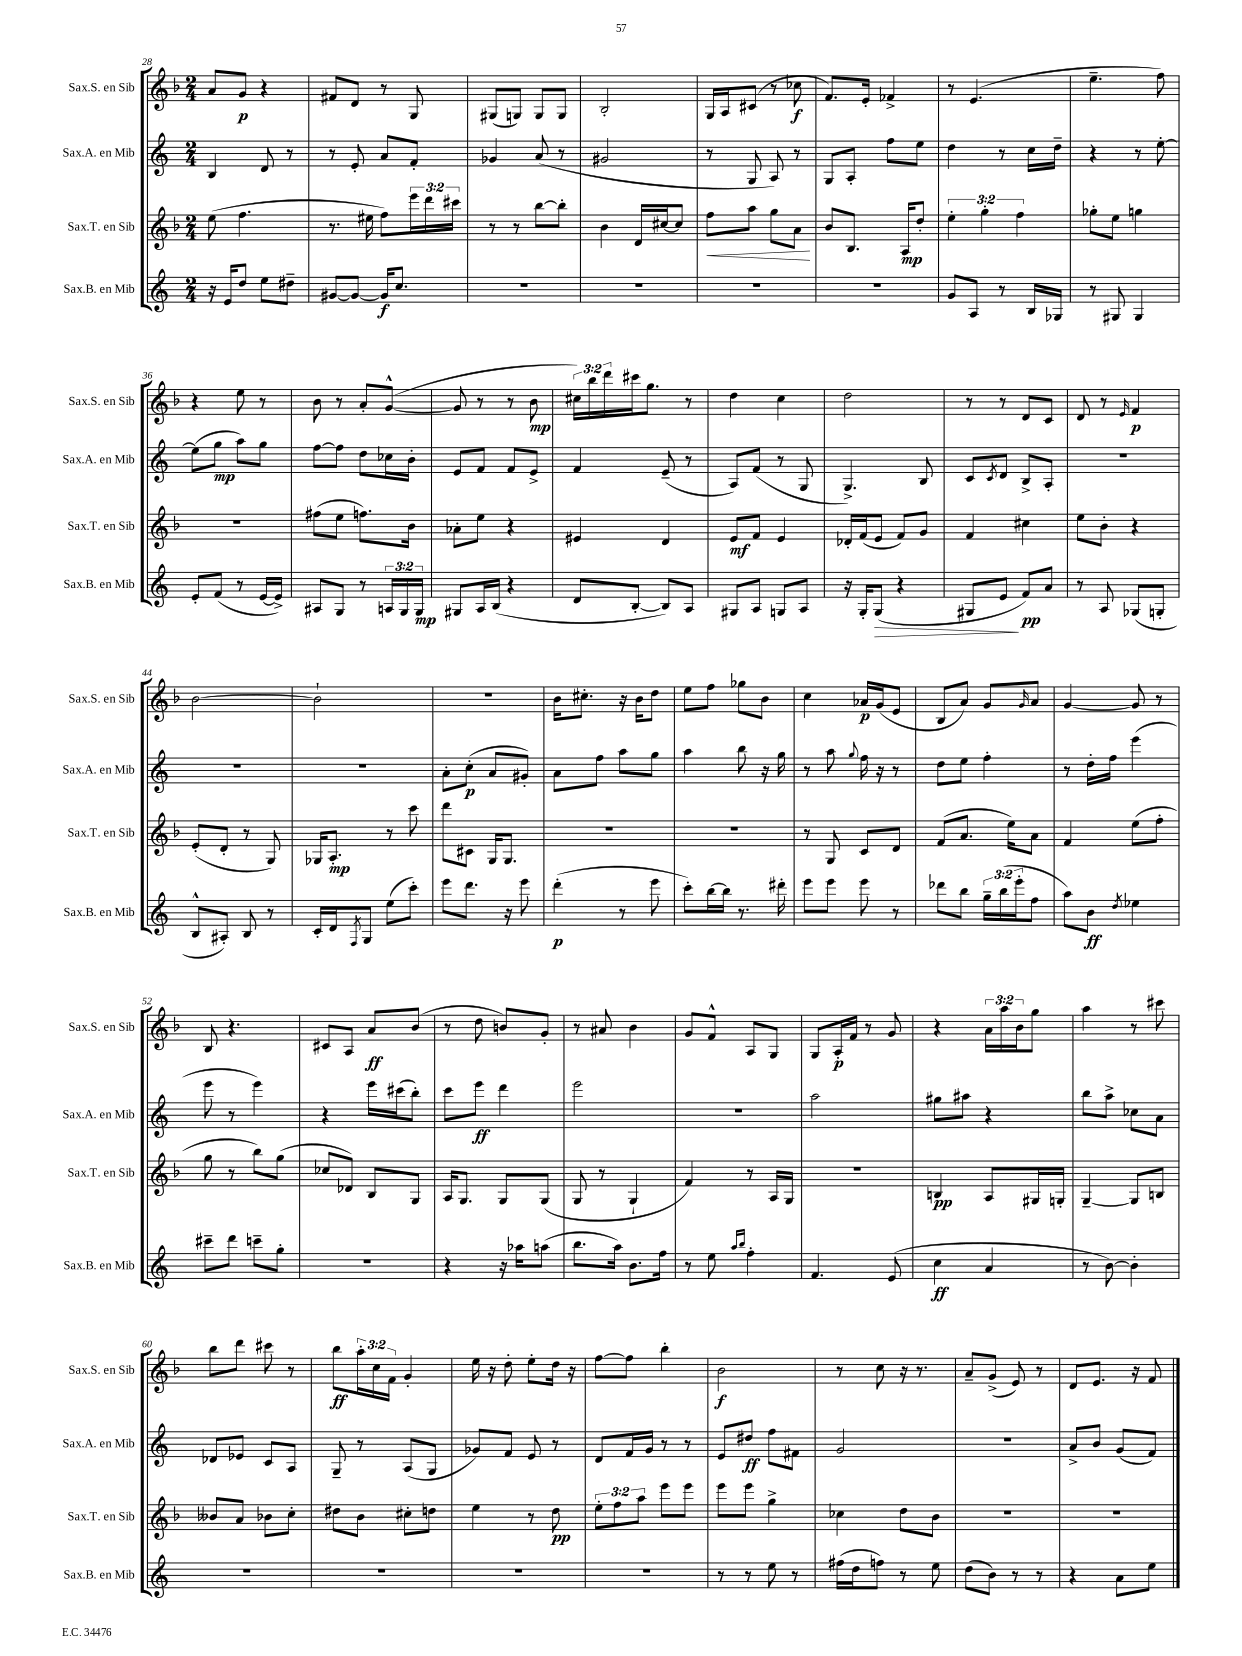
<<
\new StaffGroup <<
\new Staff = "s0" \with { instrumentName = "Sax.S. en Sib" shortInstrumentName = "Sax.S. en Sib" } {
    \clef treble \key f \major \numericTimeSignature \time 2/4 \override Staff.TupletNumber.text = #tuplet-number::calc-fraction-text
    a'8 g'8\p r4 |
    fis'8 d'8 r8 g8 |
    gis8( g8) g8 g8 |
    bes2-. |
    g16 a16 cis'8( r8 ces''8\f |
    f'8.) e'16-. fes'4-> |
    r8 e'4.( |
    e''4.-- f''8) |
    r4 e''8 r8 |
    bes'8 r8 a'8-. g'8~-^( |
    g'8 r8 r8 bes'8\mp |
    \tuplet 3/2 { cis''16) bes''16 d'''16 } cis'''16 g''8. r8 |
    d''4 c''4 |
    d''2 |
    r8 r8 d'8 c'8 |
    d'8 r8 \grace { e'16 } f'4\p |
    bes'2~ |
    bes'2-! |
    r2 |
    bes'16 cis''8.-. r16 bes'16 d''8 |
    e''8 f''8 ges''8 bes'8 |
    c''4 aes'16\p g'16( e'8 |
    bes8 a'8) g'8 \grace { g'16 } a'8 |
    g'4~ g'8 r8 |
    bes8 r4. |
    cis'8 a8 a'8\ff bes'8( |
    r8 d''8 b'8) g'8-. |
    r8 ais'8 bes'4 |
    g'8 f'8-^ a8 g8 |
    g8 a16-.\p f'16 r8 g'8 |
    r4 \tuplet 3/2 { a'16 a''16 bes'16 } g''8 |
    a''4 r8 cis'''8 |
    bes''8 d'''8 cis'''8 r8 |
    bes''8\ff \tuplet 3/2 { a''16-. c''16 f'16 } g'4-. |
    e''16 r16 d''8-. e''8-. d''16 r16 |
    f''8~ f''8 bes''4-. |
    bes'2\f |
    r8 c''8 r16 r8. |
    a'8-- g'8->( e'8) r8 |
    d'8 e'8. r16 f'8 \bar "|." |
}
\new Staff = "s1" \with { instrumentName = "Sax.A. en Mib" shortInstrumentName = "Sax.A. en Mib" } {
    \clef treble \key c \major \numericTimeSignature \time 2/4
    b4 d'8 r8 |
    r8 e'8-. a'8 f'8-. |
    ges'4 a'8( r8 |
    gis'2 |
    r8 g8 a8) r8 |
    g8 a8-. f''8 e''8 |
    d''4 r8 c''16 d''16-- |
    r4 r8 e''8~-. |
    e''8( g''8\mp a''8) g''8 |
    f''8~ f''8 d''8 ces''16 b'16-. |
    e'8 f'8 f'8 e'8-> |
    f'4 e'8--( r8 |
    a8) f'8( r8 g8 |
    g4.->) b8 |
    c'8 \acciaccatura { c'8 } d'8 b8-> a8-. |
    R2 |
    R2 |
    R2 |
    a'8-. c''8-.\p( a'8 gis'8-.) |
    a'8 f''8 a''8 g''8 |
    a''4 b''8 r16 g''16 |
    r8 a''8 \appoggiatura { g''8 } f''16 r16 r8 |
    d''8 e''8 f''4-. |
    r8 d''16-. f''16 e'''4( |
    e'''8 r8 e'''4) |
    r4 e'''16 cis'''16( b''8-.) |
    c'''8 e'''8\ff d'''4 |
    e'''2 |
    r2 |
    a''2 |
    gis''8 ais''8 r4 |
    b''8 a''8-> ces''8 a'8 |
    des'8 ees'8 c'8 a8 |
    g8-- r8 a8( g8 |
    ges'8) f'8 e'8 r8 |
    d'8 f'16 g'16 r8 r8 |
    e'8 dis''8\ff f''8 fis'8 |
    g'2 |
    r2 |
    a'8-> b'8 g'8( f'8) \bar "|." |
}
\new Staff = "s2" \with { instrumentName = "Sax.T. en Sib" shortInstrumentName = "Sax.T. en Sib" } {
    \clef treble \key f \major \numericTimeSignature \time 2/4 \override Staff.TupletNumber.text = #tuplet-number::calc-fraction-text
    e''8( f''4. |
    r8. eis''16 f''8) \tuplet 3/2 { e'''16 d'''16 cis'''16 } |
    r8 r8 bes''8~ bes''8-. |
    bes'4 d'16 cis''16~ cis''8 |
    f''8\< a''8 g''8 a'8\! |
    bes'8 bes8. a16\mp d''8-. |
    \tuplet 3/2 { e''4-. g''4-. f''4 } |
    ges''8-. e''8 g''4 |
    r2 |
    fis''8( e''8 f''8.) bes'16 |
    aes'8-. e''8 r4 |
    eis'4 d'4 |
    e'8\mf f'8 e'4 |
    des'16-. f'16( e'8 f'8) g'8 |
    f'4 cis''4 |
    e''8 bes'8-. r4 |
    e'8-.( d'8-. r8 g8) |
    ges16 a8.-.\mp r8 c'''8 |
    d'''8 cis'8 g16 g8. |
    R2 |
    R2 |
    r8 g8 c'8 d'8 |
    f'8( a'8. e''16) a'8 |
    f'4 e''8( f''8-. |
    g''8 r8 bes''8) g''8( |
    ces''8 des'8) bes8 g8 |
    a16 g8. g8 g8( |
    g8 r8 g4-! |
    f'4) r8 a16 g16 |
    r2 |
    b4\pp a8 gis16 g16-. |
    g4~-- g8 b8 |
    beses'8 a'8 bes'8 c''8-. |
    dis''8 bes'8 cis''8-. d''8 |
    e''4 r8 d''8\pp |
    \tuplet 3/2 { e''8-. f''8 a''8 } e'''8 e'''8 |
    e'''8 e'''8 g''4-> |
    ces''4 d''8 bes'8 |
    R2 |
    R2 \bar "|." |
}
\new Staff = "s3" \with { instrumentName = "Sax.B. en Mib" shortInstrumentName = "Sax.B. en Mib" } {
    \clef treble \key c \major \numericTimeSignature \time 2/4 \override Staff.TupletNumber.text = #tuplet-number::calc-fraction-text
    r16 e'16 d''8 e''8 dis''8-- |
    gis'8~ gis'8~ gis'16\f c''8. |
    R2 |
    R2 |
    R2 |
    R2 |
    g'8 a8 r8 b16 ges16 |
    r8 gis8 gis4 |
    e'8-. f'8( r8 e'16~ e'16->) |
    ais8 g8 r8 \tuplet 3/2 { a16 g16 g16\mp } |
    gis8 a16 b16( r4 |
    d'8 b8~-. b8) a8 |
    gis8 a8 g8 a8 |
    r16 g16-. g8\>( r4 |
    gis8 e'8\! f'8\pp) a'8 |
    r8 a8 ges8( g8-. |
    b8-^ ais8-.) b8 r8 |
    c'16-. d'16 \acciaccatura { f8 } g8 e''8( c'''8-.) |
    e'''8 d'''8. r16 e'''8 |
    d'''4-.\p( r8 e'''8 |
    c'''8-.) b''16~ b''16 r8. dis'''16-. |
    e'''8 e'''8 e'''8 r8 |
    des'''8 b''8 \tuplet 3/2 { g''16-- b''16( e'''16-. } f''8 |
    a''8) b'8\ff \acciaccatura { d''8 } ees''4 |
    cis'''8-- d'''8 c'''8-- g''8-. |
    R2 |
    r4 r16 aes''16 a''8( |
    b''8. a''16) b'8. f''16 |
    r8 e''8 \grace { a''16 b''16 } f''4-. |
    f'4. e'8( |
    c''4\ff a'4 |
    r8 b'8~) b'4-. |
    R2 |
    R2 |
    R2 |
    R2 |
    r8 r8 e''8 r8 |
    fis''16( d''16 f''8) r8 e''8 |
    d''8( b'8) r8 r8 |
    r4 a'8 e''8 \bar "|." |
}
>>
>>
\layout { \context { \Score currentBarNumber = #28 } }
